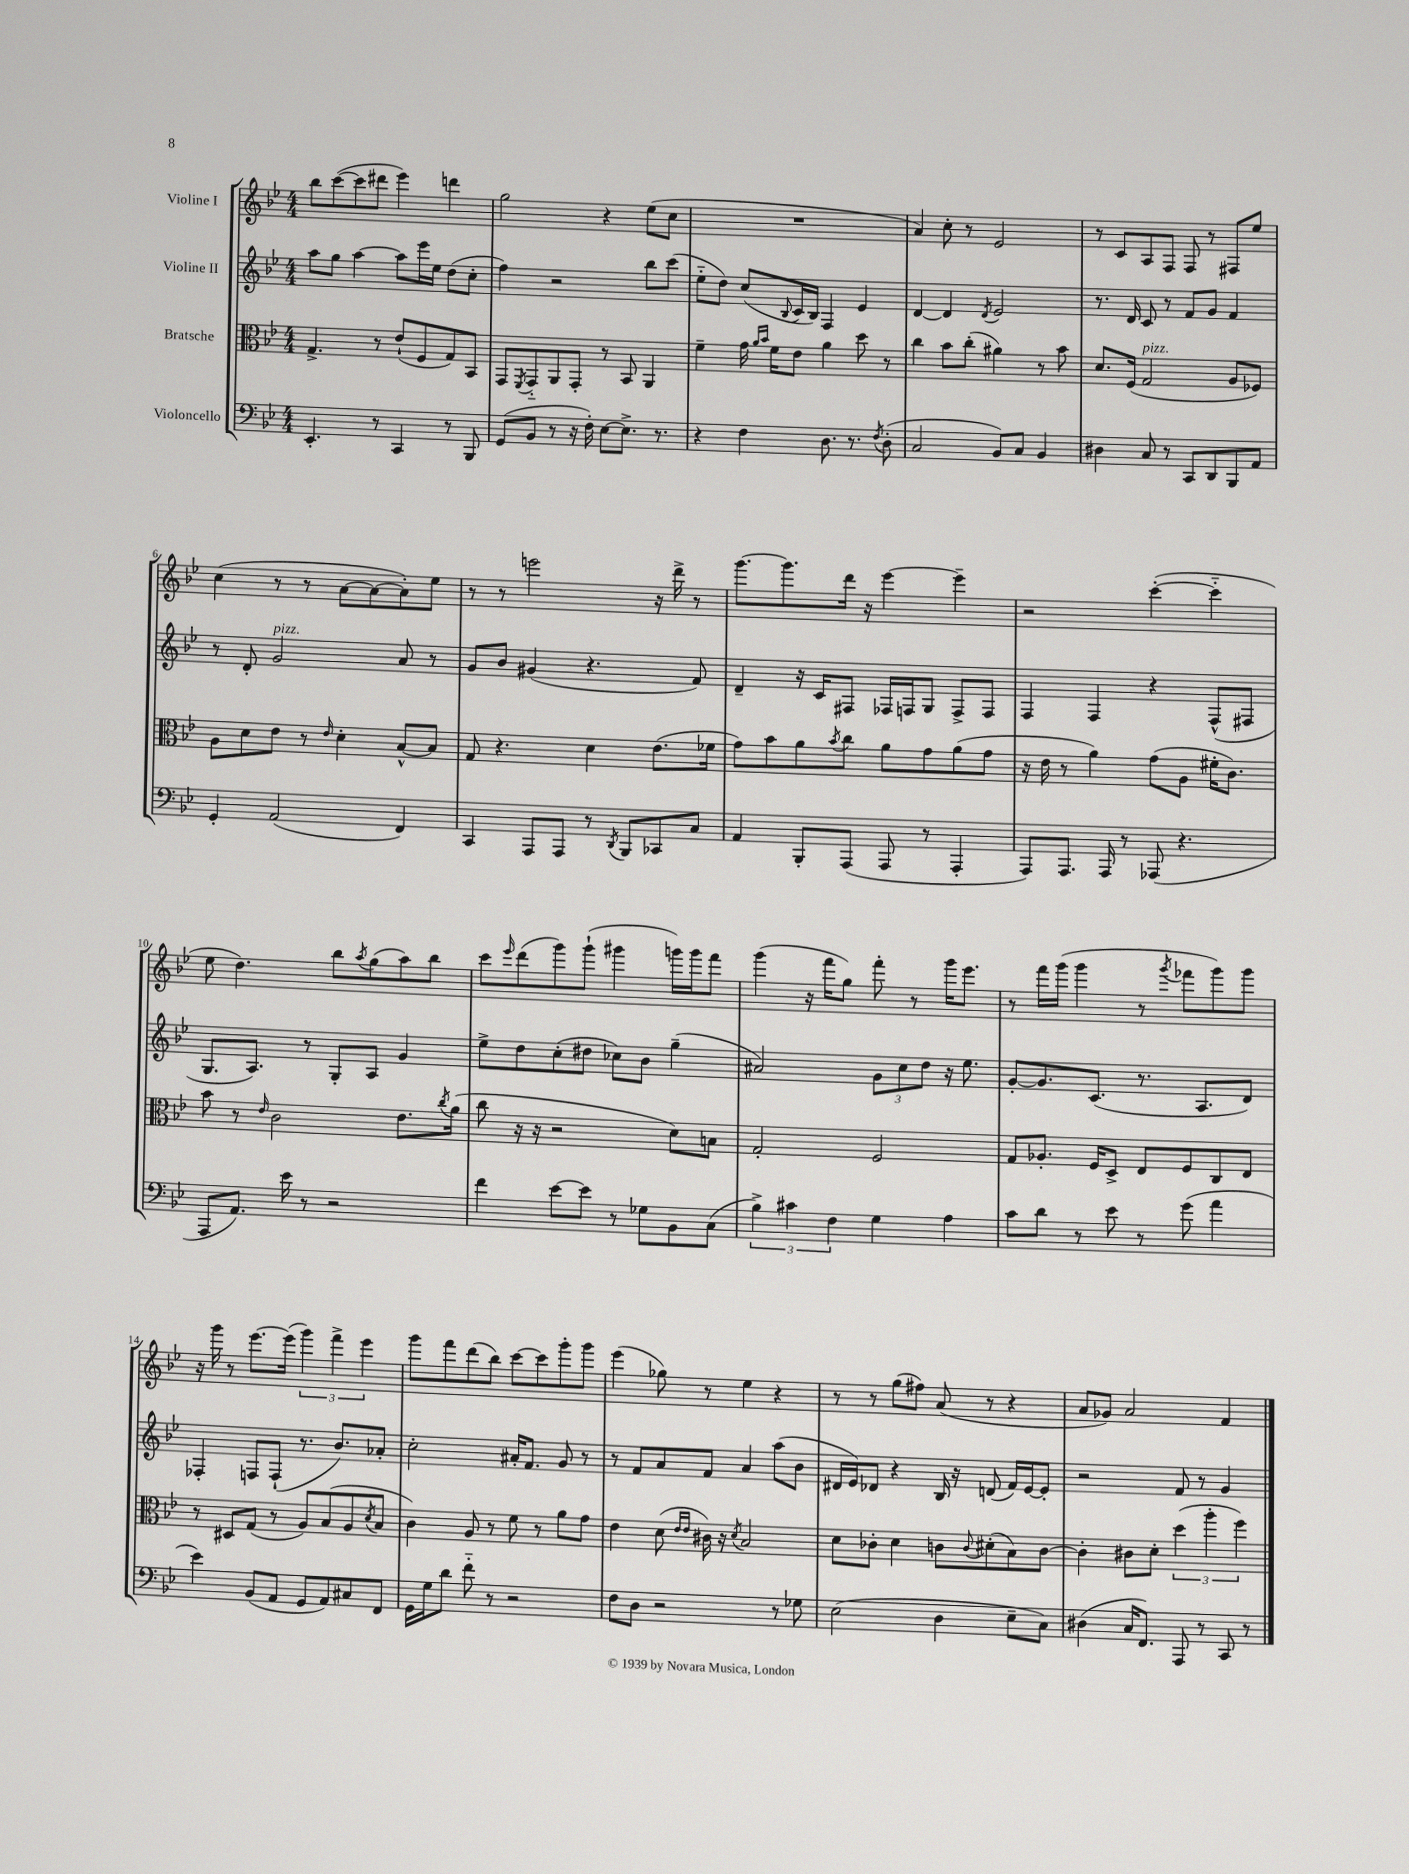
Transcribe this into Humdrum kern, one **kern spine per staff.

**kern	**kern	**kern	**kern
*staff4	*staff3	*staff2	*staff1
*clefF4	*clefC3	*clefG2	*clefG2
*k[b-e-]	*k[b-e-]	*k[b-e-]	*k[b-e-]
*M4/4	*M4/4	*M4/4	*M4/4
4.EE-'	4.G^	8aa	8bb-
.	.	8gg	([8ccc
.	.	[4aa	8ccc]
8r	8r	.	8ddd#
4CC	(8e-`	8aa]	4eee-)
.	8F	16eee-	.
.	.	16ee-	.
8r	8G)	(8dd	4ddd
8BBB-	8BB-	8cc'	.
=	=	=	=
(8GG	8GG	4ff)	2gg
.	8qFF	.	.
8BB-	8GG'~	.	.
8r	8AA	2r	.
16r	8GG'	.	.
16F')	.	.	.
[8E-	8r	.	4r
8.E-^]	8BB-	.	.
.	4AA	8bb-	(8ee-
8.r	.	.	.
.	.	(8ccc	8cc
=	=	=	=
4r	4f~	8ee-'~	1r
.	.	8dd)	.
4F	16g	(8cc	.
.	16qqa	.	.
.	16qqb-	.	.
.	16f	.	.
.	.	8qqB-	.
.	8e-	16c	.
.	.	16B-)	.
8.D	4a	4F	.
8.r	.	.	.
.	8dd	4e-	.
8qF	.	.	.
(8D'	8r	.	.
=	=	=	=
2C	4cc	[4d	4a)
.	8b-	4d]	8cc'
.	(8cc'	.	8r
.	.	8qd	.
8BB-)	4a#)	2e-	2e-
8C	.	.	.
4BB-	8r	.	.
.	8b-	.	.
=	=	=	=
4D#	8.d	8.r	8r
.	.	.	8c
.	(16F	16d	.
8C	2G	8c	8A
8r	.	8r	8F
8CC	.	8f	8F
8DD	.	8g	8r
8BBB-	8A	4f	8F#
8AA	8F-)	.	8ee-
=	=	=	=
4GG'	8A	8r	(4cc
.	8d	8d'	.
(2AA	8e-	2g	8r
.	8r	.	8r
.	16qqe-	.	.
.	4d'	.	[8a
.	.	.	8a_
4FF)	[8B-^^	8a	8a'])
.	8B-]	8r	8ee-
=	=	=	=
4CC	8G	8g	8r
.	4.r	8b-	8r
8AAA	.	(4g#	2eee
8AAA	.	.	.
8r	4d	4.r	.
8qDD	.	.	.
8BBB-	.	.	.
8CC-	(8.e-	.	16r
.	.	.	16ddd^
8C	.	8f)	8r
.	16f-	.	.
=	=	=	=
4AA	8g)	4d~	[8.ggg
.	8b-	.	.
.	.	.	8.ggg]
8BBB-'	8a	16r	.
.	.	16c	.
.	8qb-	.	.
(8AAA	8cc	8F#	16ddd
.	.	.	16r
8AAA	8a	16F-	[4eee-
.	.	16F	.
8r	8g	8G	.
4AAA'	(8a	8F^	4eee-~]
.	8g	8F	.
=	=	=	=
8AAA)	16r	4F	2r
.	16e-	.	.
8.AAA	8r	.	.
.	4a)	4F	.
16AAA	.	.	.
8r	.	.	.
(8AAA-	(8g	4r	([4ccc'
4.r	8A	.	.
.	16f#'	(8F^^	4ccc'~]
.	8.c)	.	.
.	.	8F#	.
=	=	=	=
8AAA	8b-	8.G	8ee-
8.AA)	8r	.	4.dd)
.	.	8.A)	.
.	16qqe-	.	.
.	2c	.	.
16e-	.	.	.
8r	.	8r	.
2r	.	8G'	8bb-
.	.	.	8qaa
.	.	8A	(8gg
.	8.e-	4g	8aa)
.	.	.	8bb-
.	8qcc	.	.
.	(16a	.	.
=	=	=	=
4f	8cc	8ee-^	8ccc
.	.	.	16qqeee-
.	16r	8dd	(8ddd
.	16r	.	.
[8e-	2r	(8cc'	8ggg)
8e-]	.	8dd#	(8ggg`
8r	.	8cc-)	4ggg#
8G-	.	8b-	.
8BB-	8d)	(4gg~	16ggg)
.	.	.	16ggg
(8C	8B	.	8fff
=	=	=	=
6B-^)	2G'	2a#)	(4ggg
6c#	.	.	.
.	.	.	16r
.	.	.	16fff
6F	.	.	.
.	.	.	8gg)
4G	2F	12g	8fff'
.	.	12cc	.
.	.	.	8r
.	.	12dd	.
4A	.	16r	16ggg
.	.	8.ee-	8.eee-
=	=	=	=
8c	8G	[8g'	8r
8d	8.A-'	8.g]	16fff
.	.	.	(16ggg
8r	.	.	4ggg
.	16F	(8.c	.
8e-	8D^	.	.
8r	8E-	8.r	8r
.	.	.	8qggg
(8g	8F	.	8fff-
.	.	8.A	.
4a	8C	.	8ggg)
.	8E-	8d)	8ggg
=	=	=	=
4e-)	8r	4F-'	16r
.	.	.	16ggg
.	8D#	.	8r
(8BB-	(8G	8F	[8.eee-
8AA	8r	(8F`	.
.	.	.	(16eee-]
8GG	8A)	8.r	6ggg)
8AA)	(8B-	.	.
.	.	.	6fff^
.	.	8.b-)	.
8C#	8A	.	.
.	.	.	6eee-
.	8qd	.	.
8FF	8B-	8a-'	.
=	=	=	=
16GG	4c)	2cc'	8ggg
16G	.	.	.
8d	.	.	8fff
8f'~	8A	.	(8ddd
8r	8r	.	8bb-)
2r	8f	16a#'	[8ccc
.	.	8.f	.
.	8r	.	8ccc]
.	8a	8g	8ggg'
.	8g	8r	8ggg
=	=	=	=
8F	4e-	8r	(4eee-
8D	.	8f	.
2r	(8d	8a	8gg-)
.	16qqe-	.	.
.	16qqe-	.	.
.	16c#)	8f	8r
.	16r	.	.
.	8qd	.	.
.	2B-	4a	4ee-
8r	.	(8aa	4r
8G-	.	8b-	.
=	=	=	=
(2E-	8d	16d#	8r
.	.	16e-)	.
.	8c-'	8d-	8r
.	4d	4r	(8gg
.	.	.	8ff#)
4D	8c	16B-	(8a
.	.	16r	.
.	8qqc	.	.
.	(8d#'	(8d	8r
8E-~	8B-)	16f)	4r
.	.	[16e-	.
8C)	[8c	8e-']	.
=	=	=	=
(4D#	4c']	2r	8a
.	.	.	8g-)
16C	8c#	.	2a
8.FF)	.	.	.
.	8d'	.	.
8AAA	(6dd	8f	.
8r	.	8r	.
.	6aa'	.	.
8CC	.	4g	4f
.	6ff)	.	.
8r	.	.	.
==	==	==	==
*-	*-	*-	*-
